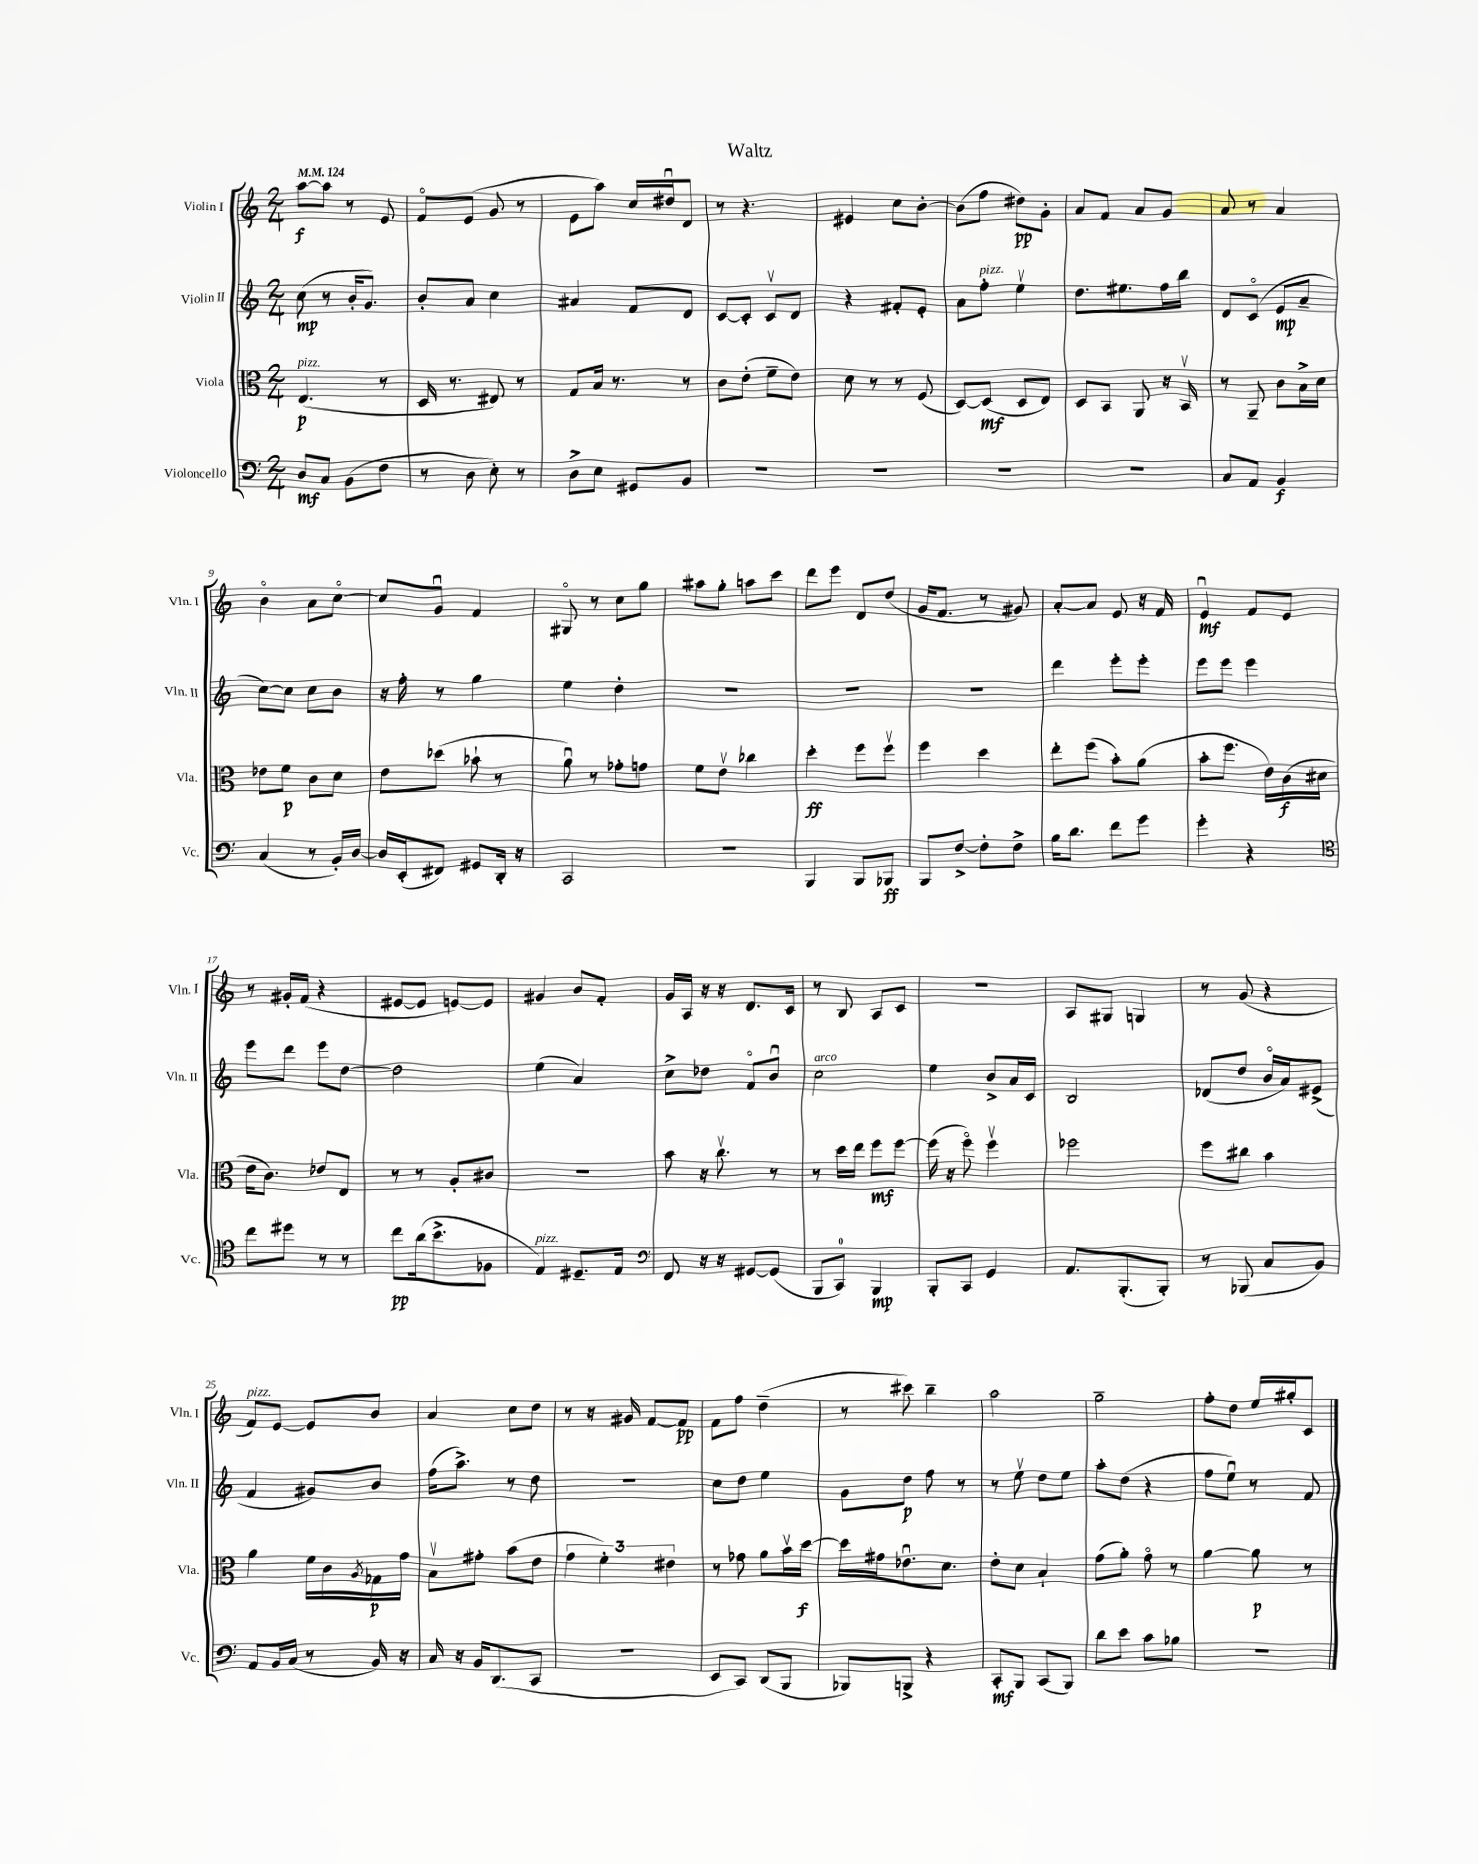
\header { title = "Waltz" }
<<
\new StaffGroup <<
\new Staff = "s0" \with { instrumentName = "Violin I" shortInstrumentName = "Vln. I" } {
    \clef treble \key c \major \numericTimeSignature \time 2/4 \tempo 4 = 124
    a''8~\f a''8 r8 e'8 |
    f'8\flageolet e'8( g'8 r8 |
    e'8 a''8) c''16 dis''16\downbow d'8 |
    r8 r4. |
    eis'4 c''8 b'8~-. |
    b'8( f''8 dis''8\pp) g'8-. |
    a'8 f'8 a'8 g'8 |
    a'8 r8 a'4 |
    b'4\flageolet a'8 c''8~\flageolet |
    c''8 g'8\downbow f'4 |
    gis8\flageolet r8 c''8 g''8 |
    ais''8 g''8-. a''8 c'''8 |
    d'''8 e'''8 d'8 d''8( |
    g'16 f'8. r8 gis'8) |
    a'8~-. a'8 e'8 r16 f'16 |
    e'4\downbow\mf f'8 e'8 |
    r8 gis'16-. f'16( r4 |
    eis'8~ eis'8 e'8~) e'8 |
    gis'4 b'8 f'8-. |
    g'16 a16 r16 r16 d'8. c'16 |
    r8 b8 a8 c'8 |
    R2 |
    a8 gis8 g4 |
    r8 g'8( r4 |
    f'8^\markup { \italic "pizz." }) e'8~ e'8 b'8 |
    a'4 c''8 d''8 |
    r8 r16 gis'16 f'8~ f'8\pp |
    f'8 f''8 d''4--( |
    r8 cis'''8) b''4-- |
    a''2 |
    g''2-- |
    f''8-. d''8 e''16 gis''16-. c'8 \bar "|." |
}
\new Staff = "s1" \with { instrumentName = "Violin II" shortInstrumentName = "Vln. II" } {
    \clef treble \key c \major \numericTimeSignature \time 2/4
    c''8\mp( r8 b'16-. g'8.) |
    b'8-. a'8 c''4 |
    ais'4 f'8 d'8 |
    c'8~ c'8-. c'8\upbow d'8 |
    r4 fis'8-. e'8-. |
    a'8 f''8-.^\markup { \italic "pizz." } e''4\upbow |
    d''8. eis''8. f''16 b''16 |
    d'8 c'8\flageolet( e'8\mp a'8-- |
    c''8~) c''8 c''8 b'8 |
    r16 f''16-. r8 g''4 |
    e''4 d''4-. |
    R2 |
    R2 |
    R2 |
    d'''4 e'''8-. e'''8-. |
    e'''8 e'''8 e'''4 |
    e'''8 d'''8 e'''8 d''8~ |
    d''2 |
    e''4( a'4) |
    c''8-> des''8 f'8\flageolet b'8\downbow |
    c''2^\markup { \italic "arco" } |
    e''4 b'8-> a'16 c'16 |
    b2 |
    des'8( d''8 b'16\flageolet a'16) eis'8->( |
    f'4 gis'8) b'8 |
    f''16( a''8.->) r8 d''8 |
    R2 |
    c''8 d''8 e''4 |
    g'8 d''8\p f''8 r8 |
    r8 e''8\upbow d''8 e''8 |
    a''8-. d''8( r4 |
    f''8 e''8\downbow) r8 f'8 \bar "|." |
}
\new Staff = "s2" \with { instrumentName = "Viola" shortInstrumentName = "Vla." } {
    \clef alto \key c \major \numericTimeSignature \time 2/4
    e4.\p^\markup { \italic "pizz." }( r8 |
    d16 r8. eis8) r8 |
    g8 b16 r8. r8 |
    c'8 e'8-.( f'8-- e'8) |
    d'8 r8 r8 f8( |
    d8~) d8\mf( d8 e8) |
    d8 b,8 a,8 r16 b,16\upbow |
    r8 a,8-- c'8 b16-> d'16 |
    ees'8 f'8\p c'8 d'8 |
    e'8 des''8( bes'8-! r8 |
    a'8\downbow) r8 ges'8-. g'8 |
    f'8 e'8\upbow ces''4 |
    d''4-.\ff f''8 f''8\upbow |
    f''4 d''4 |
    e''8-. f''8( b'8-.) a'8( |
    b'8-. f''8. e'16) c'16\f( dis'16 |
    e'16 c'8.) ees'8 e8 |
    r8 r8 a8-. cis'8 |
    r2 |
    b'8 r16 c''8.\upbow r8 |
    r8 d''16 e''16 f''8\mf f''8~ |
    f''16( r16 f''8\flageolet) f''4\upbow |
    fes''2 |
    f''8 cis''8 b'4 |
    a'4 f'16 c'16 \acciaccatura { a8 } ges16\p g'16 |
    b8\upbow gis'8-. b'8( e'8 |
    \tuplet 3/2 { g'4 f'4-.) eis'4 } |
    r8 ges'8 a'8 b'16\upbow d''16~\f |
    d''16 gis'16 ees'8.\downbow d'8. |
    e'8-. d'8 b4-! |
    g'8( a'8-.) g'8\flageolet r8 |
    a'4~ a'8\p r8 \bar "|." |
}
\new Staff = "s3" \with { instrumentName = "Violoncello" shortInstrumentName = "Vc." } {
    \clef bass \key c \major \numericTimeSignature \time 2/4
    d8\mf c8 b,8( f8 |
    r8 d8 e8-.) r8 |
    d8-> e8 gis,8 b,8 |
    R2 |
    R2 |
    R2 |
    R2 |
    c8 a,8 b,4\f |
    c4( r8 b,16-.) d16~ |
    d16 e,16-.( fis,8) gis,8 d,16-. r16 |
    c,2 |
    R2 |
    b,,4 b,,8 bes,,8\ff |
    b,,8 f8~-> f8-. f8-> |
    b16 d'8. f'8 g'8 |
    g'4-. r4 |
    \clef tenor c''8 dis''8 r8 r8 |
    c''8\pp a'16( b'8.-> fes8 |
    e4^\markup { \italic "pizz." }) dis8.-- e16 |
    \clef bass f,8 r16 r16 gis,8~ gis,8( |
    b,,8 c,8-0) b,,4\mp |
    b,,8-. c,8 g,4 |
    a,8. b,,8.-.( b,,8-.) |
    r8 bes,,8( c8 b,8) |
    a,8 b,16 c16( r8 b,16) r16 |
    c16 r16 b,16 d,8.( c,8 |
    r2 |
    e,8 c,8) d,8( b,,8 |
    bes,,8) b,,8-> r4 |
    c,8-.\mf b,,8 c,8( b,,8) |
    d'8 e'8 c'8 bes8 |
    R2 \bar "|." |
}
>>
>>
